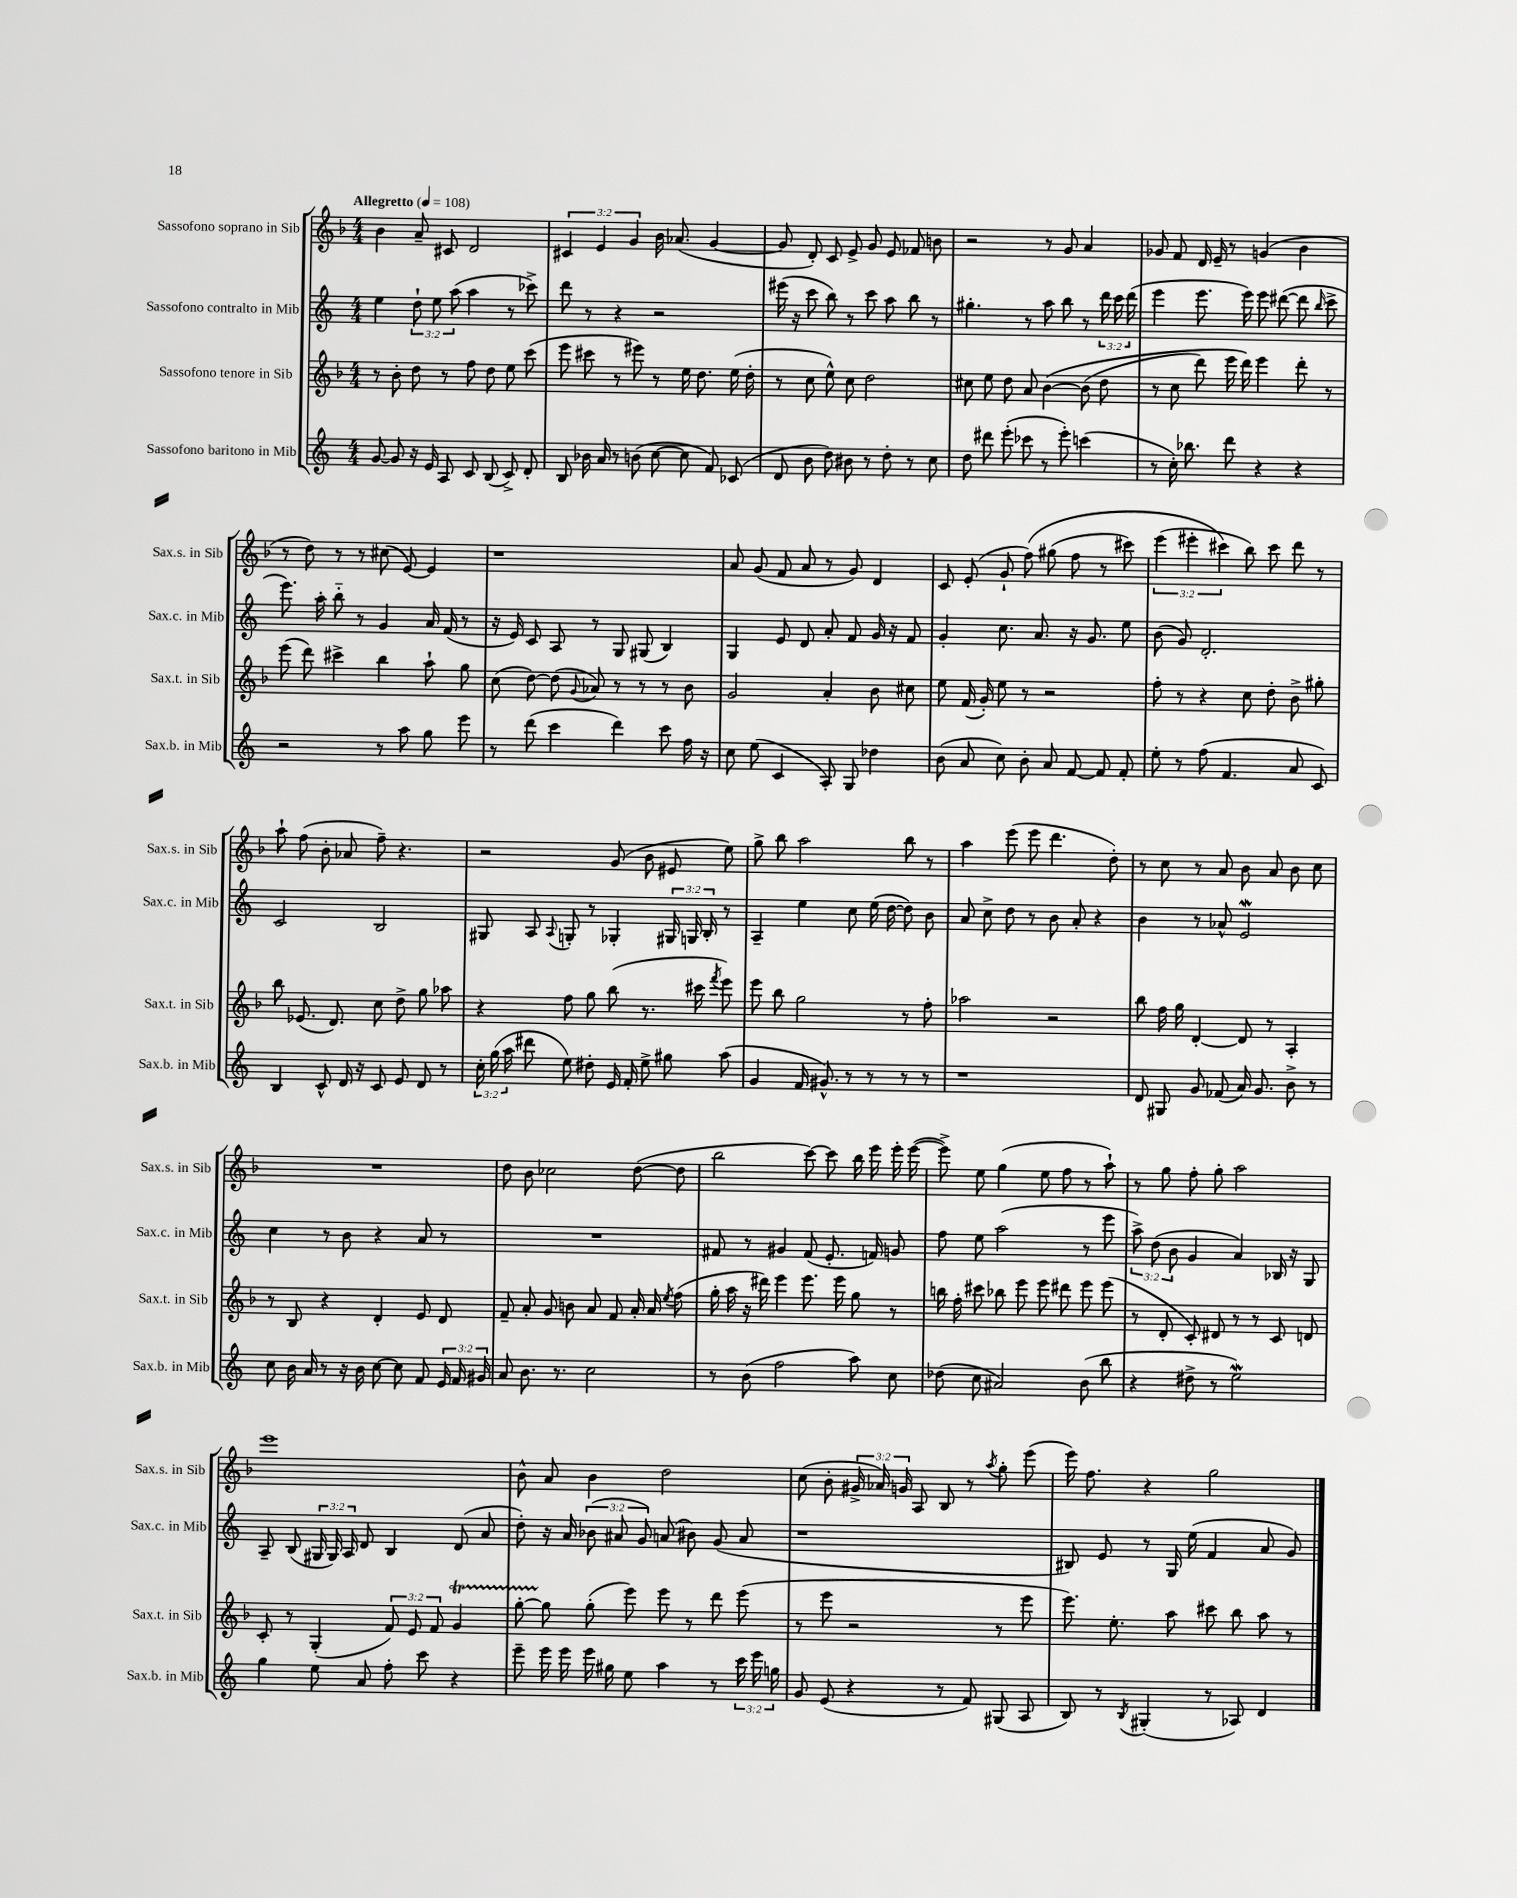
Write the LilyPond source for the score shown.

<<
\new StaffGroup <<
\new Staff = "s0" \with { instrumentName = "Sassofono soprano in Sib" shortInstrumentName = "Sax.s. in Sib" } {
    \clef treble \key f \major \numericTimeSignature \time 4/4 \override Staff.TupletNumber.text = #tuplet-number::calc-fraction-text \tempo "Allegretto" 4 = 108
    \autoBeamOff bes'4 a'8-- cis'8 d'2 |
    \tuplet 3/2 { cis'4 e'4 g'4 } bes'16 aes'8.( g'4~ |
    g'8 d'8-.) c'8 e'8-> g'8 e'8 fes'8 b'8 |
    r2 r8 g'8 a'4 |
    ges'8 f'8 d'16 e'16-- r8 g'4( bes'4 |
    r8 d''8) r8 r8 cis''8( e'8~) e'4 |
    r1 |
    a'8 g'8( f'8 a'8 r8 g'8) d'4 |
    c'8 e'8-.( g'8-! f''8)\( gis''8( f''8 r8 cis'''8) |
    \tuplet 3/2 { e'''4( eis'''4-. cis'''4\) } bes''8) cis'''8 d'''8 r8 |
    a''8-! f''8( bes'8-. aes'8 f''8--) r4. |
    r2 g'8( bes'8 eis'8 e''8) |
    g''8-> bes''8 a''2 bes''8 r8 |
    a''4 e'''8( e'''8 d'''4. d''8-.) |
    r8 c''8 r8 a'8 bes'8 a'8 bes'8 c''8 |
    R1 |
    d''8 bes'8 ces''2 d''8~( d''8 |
    bes''2 c'''8~) c'''8 bes''16 e'''16 e'''16-. e'''16~( |
    e'''8->) e''8 g''4( e''8 f''8 r8 a''8-!) |
    r8 g''8 f''8-. g''8-. a''2 |
    e'''1 |
    bes'8-^ a'8 bes'4 d''2 |
    c''8( bes'8-. \tuplet 3/2 { gis'16-> aes'16) g'16 } a8 bes8 r8 \acciaccatura { a''8 } g''8-. e'''8( |
    e'''16) f''8. r4 g''2 \bar "|." |
}
\new Staff = "s1" \with { instrumentName = "Sassofono contralto in Mib" shortInstrumentName = "Sax.c. in Mib" } {
    \clef treble \key c \major \numericTimeSignature \time 4/4 \override Staff.TupletNumber.text = #tuplet-number::calc-fraction-text
    \autoBeamOff e''4 \tuplet 3/2 { d''8-! e''8 a''8( } a''4 r8 ces'''8->) |
    d'''8 r8 r4 r2 |
    eis'''16( r16 c'''8 b''8) r8 c'''8 a''8 b''8 r8 |
    gis''4.-. r8 a''8 b''8 r8 \tuplet 3/2 { d'''16 c'''16 d'''16( } |
    e'''4 e'''8. e'''16) e'''8 dis'''8~( dis'''8 \grace { b''16 } c'''8-> |
    e'''8.) a''16-. b''8-_ r8 g'4 a'16 f'16( r8 |
    r16 e'16) c'8 a8 r8 g8 gis8( b4) |
    g4 e'8 d'8 a'8-. f'8 g'16 r16 f'8 |
    g'4-. c''8. a'8. r16 g'8. e''8 |
    b'8( g'8) d'2.-. |
    c'2 b2 |
    gis8 a8 \appoggiatura { a8 } g8-. r8 ges4-. \tuplet 3/2 { gis16 g16 b16-. } r8 |
    a4-- e''4 c''8 e''16( d''16~ d''8) b'8 |
    a'8 c''8-> d''8 r8 b'8 a'8-. r4 |
    b'4 r8 aes'8-^ e'2\mordent |
    c''4 r8 b'8 r4 a'8 r8 |
    R1 |
    fis'8 r8 gis'4 fis'8( e'8.-. f'16) g'8 |
    f''8 e''8 a''2( r8 e'''8 |
    \tuplet 3/2 { a''8->) d''8( b'8 } g'4 a'4) bes16 r16 g8 |
    a8-- b8( \tuplet 3/2 { gis16 gis16) a16 } d'8 b4 d'8( a'8 |
    d''8-.) r16 a'16 \tuplet 3/2 { bes'8( ais'8 g'8) } a'8( bis'8) g'8( a'8 |
    r1 |
    bis8) e'8 r8 g16 e''16( f'4 a'8 g'8) \bar "|." |
}
\new Staff = "s2" \with { instrumentName = "Sassofono tenore in Sib" shortInstrumentName = "Sax.t. in Sib" } {
    \clef treble \key f \major \numericTimeSignature \time 4/4 \override Staff.TupletNumber.text = #tuplet-number::calc-fraction-text
    \autoBeamOff r8 bes'8-. d''8 r8 f''8 d''8 e''8 c'''8( |
    e'''8 cis'''8 r8 eis'''8) r8 e''16 d''8. e''16( d''16-. |
    r8 c''8 e''8-^) c''8 d''2 |
    cis''8 e''8 d''8 a'8 bes'4~\( bes'8( d''8 |
    r8 c''8 d'''8) e'''16 d'''16\) e'''4 d'''8-. r8 |
    e'''8( d'''8) cis'''4-> bes''4 a''8-! g''8 |
    c''8( d''8~) d''8( \appoggiatura { g'8 } aes'8) r8 r8 r8 bes'8 |
    g'2 a'4-. bes'8 cis''8 |
    e''8 f'16( g'16-.) e''8 r8 r2 |
    f''8-. r8 r4 c''8 d''8-. bes'8-> gis''8-. |
    bes''8 ees'8.( d'8.) c''8 d''8-> g''8 aes''8 |
    r4 f''8 g''8 bes''8( r8. cis'''16 \acciaccatura { f'''8 } e'''8) |
    e'''8 bes''8 g''2 r8 f''8-. |
    aes''2 r2 |
    bes''8 f''16 g''16 d'4~-. d'8 r8 a4-. |
    r8 bes8 r4 d'4-. e'8 d'8 |
    f'8-- a'8-. g'8 b'8 a'8 f'8 a'16-. a'16 \acciaccatura { e''8 } f''8( |
    g''16-. a''16 r16 dis'''16) e'''4 e'''8. e'''16 g''8 r8 |
    b''16 f''16-. cis'''8 bes''8 e'''8 e'''8 dis'''8 e'''8 e'''8( |
    r8 d'8-. c'8-.) dis'8 r8 r8 c'8 d'8 |
    c'8-. r8 g4-.( \tuplet 3/2 { f'8) e'8 f'8 } g'4\startTrillSpan |
    g''8~-. g''8\stopTrillSpan g''8-.( e'''8) e'''8 r8 d'''8 e'''8( |
    r8 e'''8 r2 r8 e'''8 |
    e'''8.) e''8.-. a''8 cis'''8 bes''8 a''8 r8 \bar "|." |
}
\new Staff = "s3" \with { instrumentName = "Sassofono baritono in Mib" shortInstrumentName = "Sax.b. in Mib" } {
    \clef treble \key c \major \numericTimeSignature \time 4/4 \override Staff.TupletNumber.text = #tuplet-number::calc-fraction-text
    \autoBeamOff g'8~ g'8 r16 e'16 a8 c'8 b8( c'8->) d'8-. |
    b8 bes'16 a'16 r8 b'8( c''8~ c''8 f'8) ces'8( |
    d'8 b'8 d''8) bis'8 r8 d''8-. r8 c''8 |
    d''8 dis'''8 e'''8-.( ces'''8 r8 e'''8-.) c'''4( |
    r8 c''16-.) bes''8. d'''8 r4 r4 |
    r2 r8 a''8 g''8 e'''8 |
    r8 d'''8( c'''4 d'''4) c'''8 f''16 r16 |
    c''8 e''8( c'4 a8-.) g8 des''4 |
    b'8( a'8 c''8) b'8-. a'8 f'8~ f'8 f'8-. |
    e''8-. r8 f''8( f'4. a'8 c'8) |
    b4 c'8-^ d'16 r16 c'8 e'8 d'8 r8 |
    \tuplet 3/2 { c''16-. g''16( a''16 } dis'''8 e''8) dis''8-. e'16 f'16-. e''8-> gis''8 a''8( |
    g'4 f'16 gis'8.-^) r8 r8 r8 r8 |
    r1 |
    d'8 gis8 g'8 fes'8( a'16) g'8. b'8-> r8 |
    c''8 b'16 a'16 r8 r16 b'16 c''8~ c''8 f'8 \tuplet 3/2 { e'16 f'16 gis'16 } |
    a'8 b'8. r8. c''2 |
    r8 b'8( f''2 a''8) c''8 |
    des''8( c''8 ais'2) b'8( b''8 |
    r4 dis''8-> r8 e''2\mordent) |
    g''4 e''8 a'8 f''8-. c'''8 r4 |
    e'''8-- e'''16 e'''16 e'''16 gis''16 e''8 a''4 r8 \tuplet 3/2 { c'''16 e'''16 g''16 } |
    g'8 e'8( r4 r8 f'8) gis8( a8 |
    b8) r8 \acciaccatura { b8 } gis4-.( r8 aes8) d'4 \bar "|." |
}
>>
>>
\layout { \context { \Score \remove "Bar_number_engraver" } }
